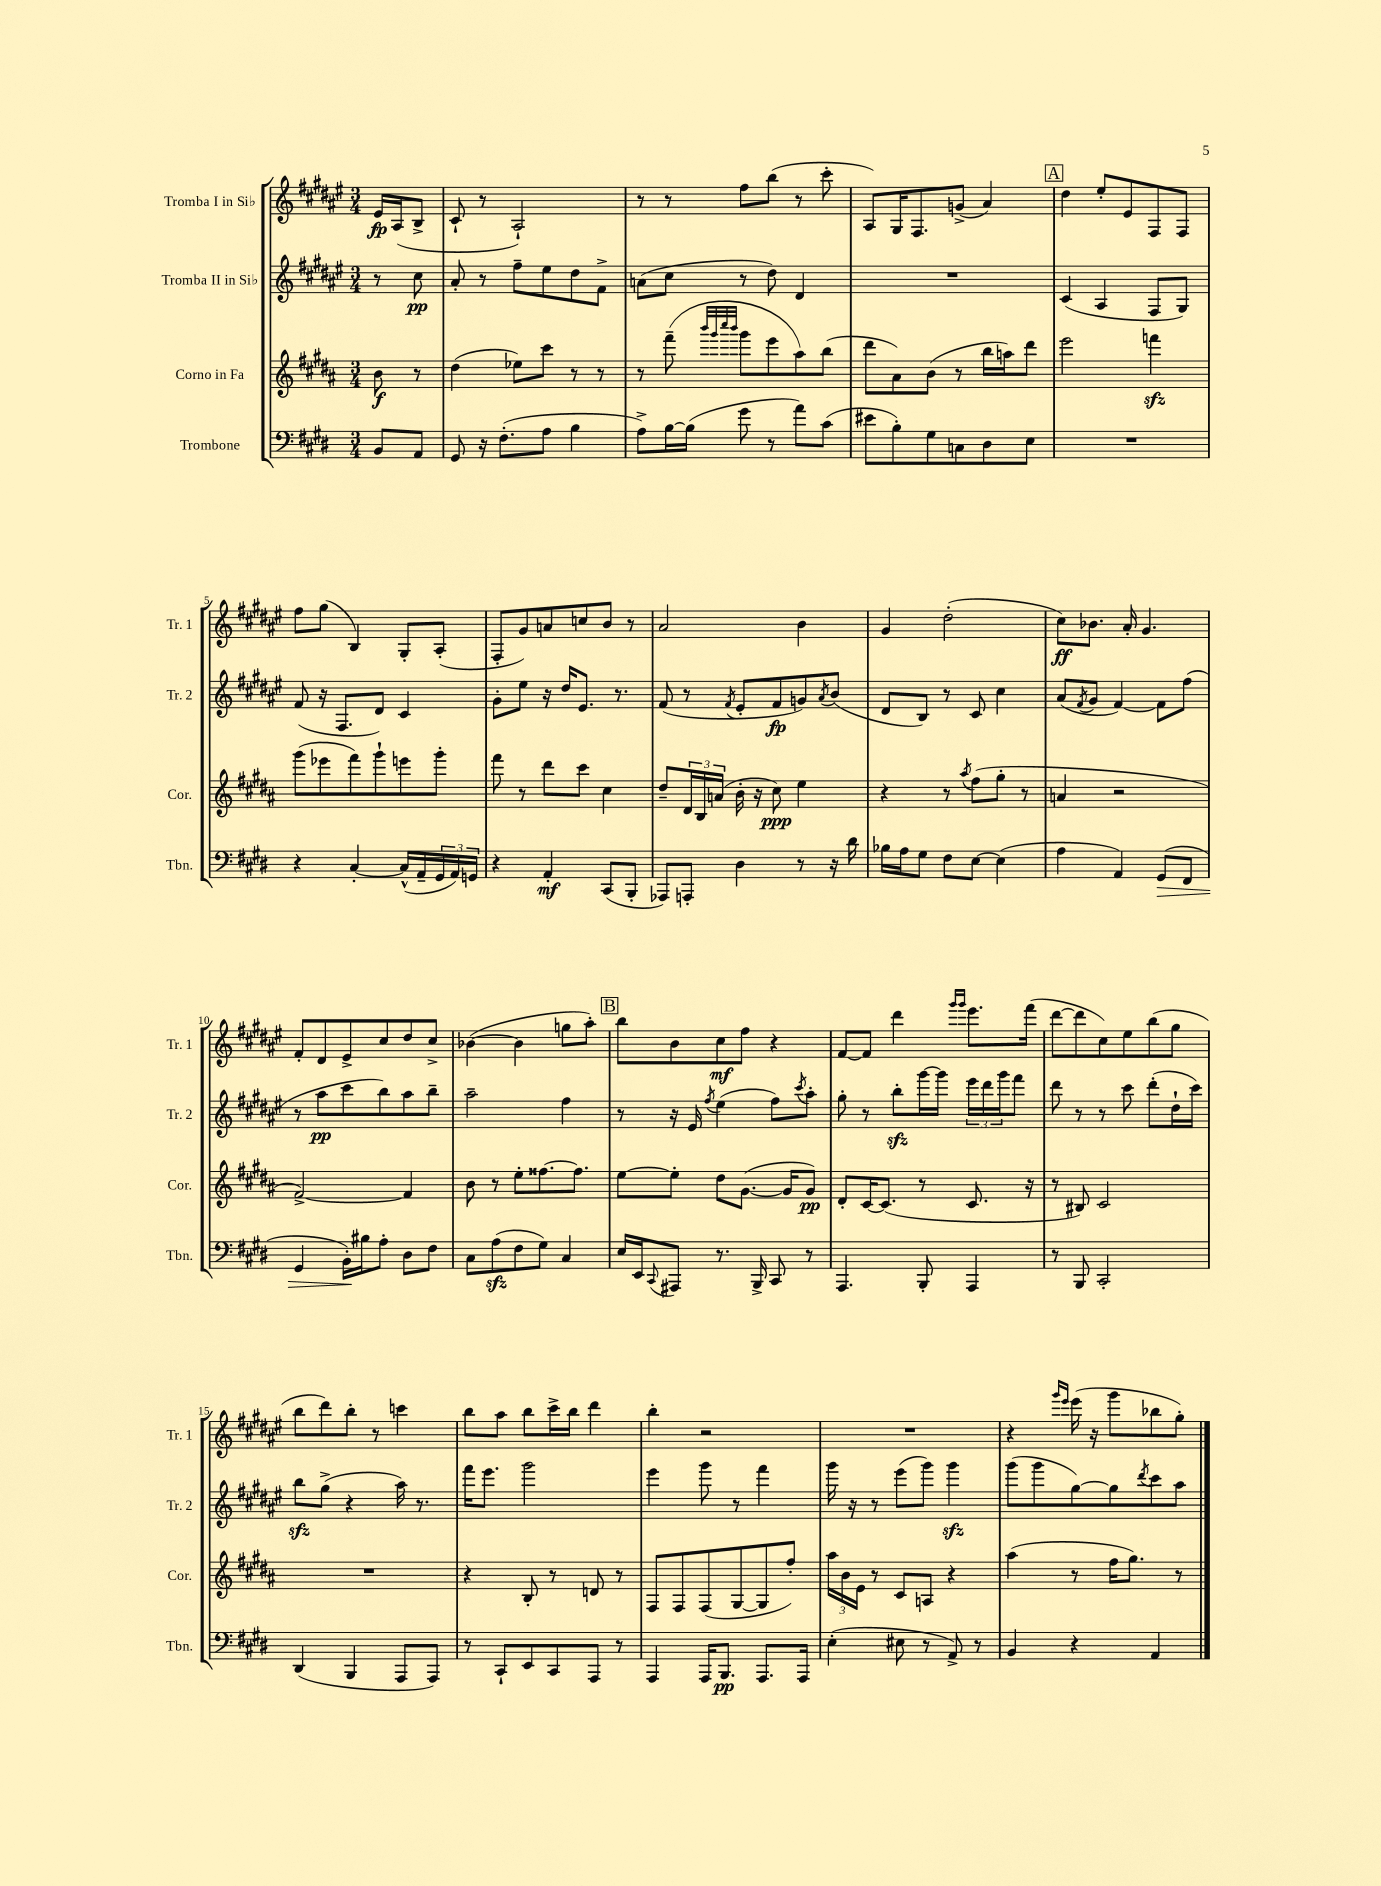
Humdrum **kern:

**kern	**dynam	**kern	**dynam	**kern	**dynam	**kern	**dynam
*part4	*part4	*part3	*part3	*part2	*part2	*part1	*part1
*staff4	*staff4	*staff3	*staff3	*staff2	*staff2	*staff1	*staff1
*I"Trombone	*	*I"Corno in Fa	*	*I"Tromba II in Si♭	*	*I"Tromba I in Si♭	*
*I'Tbn.	*	*I'Cor.	*	*I'Tr. 2	*	*I'Tr. 1	*
*clefF4	*	*clefG2	*	*clefG2	*	*clefG2	*
*k[f#c#g#d#]	*	*k[f#c#g#d#a#]	*	*k[f#c#g#d#a#e#]	*	*k[f#c#g#d#a#e#]	*
*M3/4	*	*M3/4	*	*M3/4	*	*M3/4	*
=	=	=	=	=	=	=	=
8BB/L	.	8b\	f	8r	.	16e#/LL	fp
.	.	.	.	.	.	(16A#/J	.
8AA/J	.	8r	.	8cc#\	pp	8B^/J	.
=1	=1	=1	=1	=1	=1	=1	=1
8GG#/	.	(4dd#\	.	8a#'/	.	8c#`/	.
16r	.	.	.	8r	.	8r	.
(8.F#'\L	.	.	.	.	.	.	.
.	.	8ee-X\L)	.	8ff#~\L	.	2A#`/)	.
8A\J	.	8ccc#\J	.	8ee#\	.	.	.
4B\	.	8r	.	8dd#\	.	.	.
.	.	8r	.	8f#^\J	.	.	.
=2	=2	=2	=2	=2	=2	=2	=2
8A^\L)	.	8r	.	(8an\L	.	8r	.
[16B\L	.	(8fff#~\	.	8cc#\J	.	8r	.
(16B\JJ]	.	.	.	.	.	.	.
.	.	32qqbbb/LLL	.	.	.	.	.
.	.	32qqggg#/	.	.	.	.	.
.	.	32qqcccc#/	.	.	.	.	.
.	.	32qqbbb/JJJ	.	.	.	.	.
8g#\	.	8ggg#\L	.	8r	.	8ff#\L	.
8r	.	8eee\	.	8dd#\)	.	(8bb\J	.
8a\L)	.	8aa#\)	.	4d#/	.	8r	.
(8c#\J	.	(8bb\J	.	.	.	8ccc#'\	.
=3	=3	=3	=3	=3	=3	=3	=3
8e#X\L	.	8ddd#\L	.	2.r	.	8A#/L)	.
8B'\)	.	8a#\)	.	.	.	16G#/K	.
.	.	.	.	.	.	8.F#/	.
8G#\	.	(8b\J	.	.	.	.	.
8Cn\	.	8r	.	.	.	(8gn^/J	.
8D#\	.	16bb\LL	.	.	.	4a#/)	.
.	.	16aan\J)	.	.	.	.	.
8E\J	.	8ddd#\J	.	.	.	.	.
!!LO:REH:place=s1:t=A
=4	=4	=4	=4	=4	=4	=4	=4
2.r	.	2eee\	.	(4c#/	.	4dd#\	.
.	.	.	.	4A#/	.	8ee#'/L	.
.	.	.	.	.	.	8e#/	.
.	.	4fffnzz\	.	8F#/L	.	8F#/	.
.	.	.	.	8G#/J)	.	8F#/J	.
!!LO:LB:g=z
=5	=5	=5	=5	=5	=5	=5	=5
4r	.	(8ggg#\L	.	(8f#/	.	8ff#\L	.
.	.	8eee-X\	.	16r	.	(8gg#\J	.
.	.	.	.	8.F#/L	.	.	.
[4C#'/	.	8fff#\)	.	.	.	4B/)	.
.	.	8ggg#`\	.	8d#/J)	.	.	.
(16C#^^/LL]	.	8eeen\	.	4c#/	.	8G#'/L	.
16AA~/	.	.	.	.	.	.	.
24GG#/	.	8ggg#'\J	.	.	.	(8A#'/J	.
24AA/)	.	.	.	.	.	.	.
24GGn/JJ	.	.	.	.	.	.	.
=6	=6	=6	=6	=6	=6	=6	=6
4r	.	8fff#\	.	8g#'\L	.	8F#'/L	.
.	.	8r	.	8ee#\J	.	8g#/)	.
4AA'/	mf	8ddd#\L	.	16r	.	8an/	.
.	.	.	.	16dd#/KL	.	.	.
.	.	8ccc#\J	.	8.e#/J	.	8ccn/	.
(8CC#/L	.	4cc#\	.	.	.	8b/J	.
.	.	.	.	8.r	.	.	.
8BBB'/J	.	.	.	.	.	8r	.
=7	=7	=7	=7	=7	=7	=7	=7
8AAA-X/L)	.	8dd#~/L	.	(8f#/	.	2a#/	.
8AAAn'/J	.	24d#/L	.	8r	.	.	.
.	.	24B/	.	.	.	.	.
.	.	(24an/JJ	.	.	.	.	.
.	.	.	.	8qf#/	.	.	.
4D#\	.	16b'\	.	8e#'/L	.	.	.
.	.	16r	.	.	.	.	.
.	.	8cc#\)	ppp	8f#/	fp	.	.
8r	.	4ee\	.	8gn/)	.	4b\	.
.	.	.	.	8qa#/	.	.	.
16r	.	.	.	(8b/J	.	.	.
16d#\	.	.	.	.	.	.	.
=8	=8	=8	=8	=8	=8	=8	=8
16B-X\LL	.	4r	.	8d#/L	.	4g#/	.
16A\J	.	.	.	.	.	.	.
8G#\J	.	.	.	8B/J)	.	.	.
8F#\L	.	8r	.	8r	.	(2dd#'\	.
.	.	8qaa#/	.	.	.	.	.
[8E\J	.	(8ff#\L	.	8c#/	.	.	.
(4E\]	.	8gg#'\J	.	4cc#\	.	.	.
.	.	8r	.	.	.	.	.
=9	=9	=9	=9	=9	=9	=9	=9
4A\	.	4an/	.	(8a#/L	.	8cc#\L)	ff
.	.	.	.	8qf#/	.	.	.
.	.	.	.	8g#/J	.	8.b-X\J	.
4AA/)	.	2r	.	[4f#/)	.	.	.
.	.	.	.	.	.	16a#'/	.
.	.	.	.	.	.	4.g#/	.
!	!LO:HP:b	!	!	!	!	!	!
(8GG#/L	>	.	.	8f#\L]	.	.	.
8FF#/J	.	.	.	(8ff#\J	.	.	.
!!LO:LB:g=z
=10	=10	=10	=10	=10	=10	=10	=10
4GG#/	.	[2f#^/)	.	8r	.	8f#'/L	.
.	.	.	.	8aa#\L	pp	8d#/	.
16BB'\LL)	.	.	.	8ccc#\	.	8e#^/	.
16B#X\J	]	.	.	.	.	.	.
8A'\J	.	.	.	8bb\)	.	8cc#/	.
8D#\L	.	4f#/]	.	8aa#\	.	8dd#/	.
8F#\J	.	.	.	8bb~\J	.	8cc#^/J	.
=11	=11	=11	=11	=11	=11	=11	=11
8C#\L	.	8b\	.	2aa#~\	.	([4b-X\	.
(8Azz\	.	8r	.	.	.	.	.
8F#\	.	8ee'\L	.	.	.	4b-\]	.
8G#\J)	.	[8.ff##X\	.	.	.	.	.
4C#/	.	.	.	4ff#\	.	8ggn\L	.
.	.	8.ff##\J]	.	.	.	.	.
.	.	.	.	.	.	8aa#'\J)	.
!!LO:REH:place=s1:t=B
=12	=12	=12	=12	=12	=12	=12	=12
16E/LL	.	[8ee\L	.	8r	.	8bb\L	.
16EE/J	.	.	.	.	.	.	.
8qqCC#/	.	.	.	.	.	.	.
8AAA#X/J	.	8ee'\J]	.	16r	.	8b\	.
.	.	.	.	16e#/	.	.	.
.	.	.	.	8qff#/	.	.	.
8.r	.	8dd#\L	.	(4ee#\	.	8cc#\	mf
.	.	([8.g#\J	.	.	.	8ff#\J	.
16BBB^/	.	.	.	.	.	.	.
8CC#/	.	.	.	8ff#\L)	.	4r	.
.	.	16g#/KL]	.	.	.	.	.
.	.	.	.	8qccc#/	.	.	.
8r	.	8g#/J)	pp	8aa#'\J	.	.	.
=13	=13	=13	=13	=13	=13	=13	=13
4.AAA/	.	8d#'/L	.	8gg#'\	.	[8f#/L	.
.	.	[16c#/K	.	8r	.	8f#/J]	.
.	.	(8.c#/J]	.	.	.	.	.
.	.	.	.	8bbzz'\L	.	4ddd#\	.
8BBB'/	.	8r	.	[16ggg#\L	.	.	.
.	.	.	.	16ggg#\JJ]	.	.	.
.	.	.	.	.	.	16qqggg#/LL	.
.	.	.	.	.	.	16qqggg#/JJ	.
4AAA/	.	8.c#/	.	24eee#\LL	.	8.eee#\L	.
.	.	.	.	24ddd#\	.	.	.
.	.	.	.	24ggg#\J	.	.	.
.	.	.	.	8fff#\J	.	.	.
.	.	16r	.	.	.	(16fff#\Jk	.
=14	=14	=14	=14	=14	=14	=14	=14
8r	.	8r	.	8ddd#\	.	[8ddd#\L	.
8BBB/	.	8B#X/)	.	8r	.	8ddd#\]	.
2CC#'/	.	2c#/	.	8r	.	8cc#\)	.
.	.	.	.	8ccc#\	.	8ee#\	.
.	.	.	.	(8ddd#'\L	.	(8bb\	.
.	.	.	.	16dd#`\L	.	8gg#\J	.
.	.	.	.	16ccc#\JJ)	.	.	.
!!LO:LB:g=z
=15	=15	=15	=15	=15	=15	=15	=15
(4DD#/	.	2.r	.	8bbzz\L	.	8bb\L	.
.	.	.	.	(8gg#^\J	.	8ddd#\)	.
4BBB/	.	.	.	4r	.	8bb'\J	.
.	.	.	.	.	.	8r	.
8AAA/L	.	.	.	16aa#\)	.	4cccn\	.
.	.	.	.	8.r	.	.	.
8AAA/J)	.	.	.	.	.	.	.
=16	=16	=16	=16	=16	=16	=16	=16
8r	.	4r	.	16fff#\KL	.	8bb\L	.
.	.	.	.	8.eee#\J	.	.	.
8CC#`/L	.	.	.	.	.	8aa#\J	.
8EE/	.	8B'/	.	2ggg#\	.	8bb\L	.
8CC#/	.	8r	.	.	.	16ccc#^\L	.
.	.	.	.	.	.	16bb\JJ	.
8AAA/J	.	8dn/	.	.	.	4ddd#\	.
8r	.	8r	.	.	.	.	.
=17	=17	=17	=17	=17	=17	=17	=17
4AAA/	.	8F#/L	.	4eee#\	.	4bb'\	.
.	.	8F#/	.	.	.	.	.
16AAA/KL	.	(8F#/	.	8ggg#\	.	2r	.
8.BBB/J	pp	.	.	.	.	.	.
.	.	[8G#/	.	8r	.	.	.
8.AAA/L	.	8G#/]	.	4fff#\	.	.	.
.	.	8ff#'/J)	.	.	.	.	.
16AAA/Jk	.	.	.	.	.	.	.
=18	=18	=18	=18	=18	=18	=18	=18
(4E'\	.	24aa#\LL	.	16ggg#\	.	2.r	.
.	.	24b\	.	.	.	.	.
.	.	.	.	16r	.	.	.
.	.	24e\JJ	.	.	.	.	.
.	.	8r	.	8r	.	.	.
8E#X\	.	8c#/L	.	(8eee#\L	.	.	.
8r	.	8An/J	.	8ggg#\J)	.	.	.
8AA^/)	.	4r	.	4ggg#zz\	.	.	.
8r	.	.	.	.	.	.	.
=19	=19	=19	=19	=19	=19	=19	=19
4BB/	.	(4aa#\	.	(8ggg#\L	.	4r	.
.	.	.	.	8ggg#\	.	.	.
.	.	.	.	.	.	16qqggg#/LL	.
.	.	.	.	.	.	16qqeee#/JJ	.
4r	.	8r	.	[8gg#\)	.	(16eee#\	.
.	.	.	.	.	.	16r	.
.	.	16ff#\KL	.	8gg#\]	.	8ggg#\L	.
.	.	8.gg#\J)	.	.	.	.	.
.	.	.	.	8qddd#/	.	.	.
4AA/	.	.	.	8ccc#\	.	8bb-X\	.
.	.	8r	.	8aa#\J	.	8gg#'\J)	.
==	==	==	==	==	==	==	==
*-	*-	*-	*-	*-	*-	*-	*-
